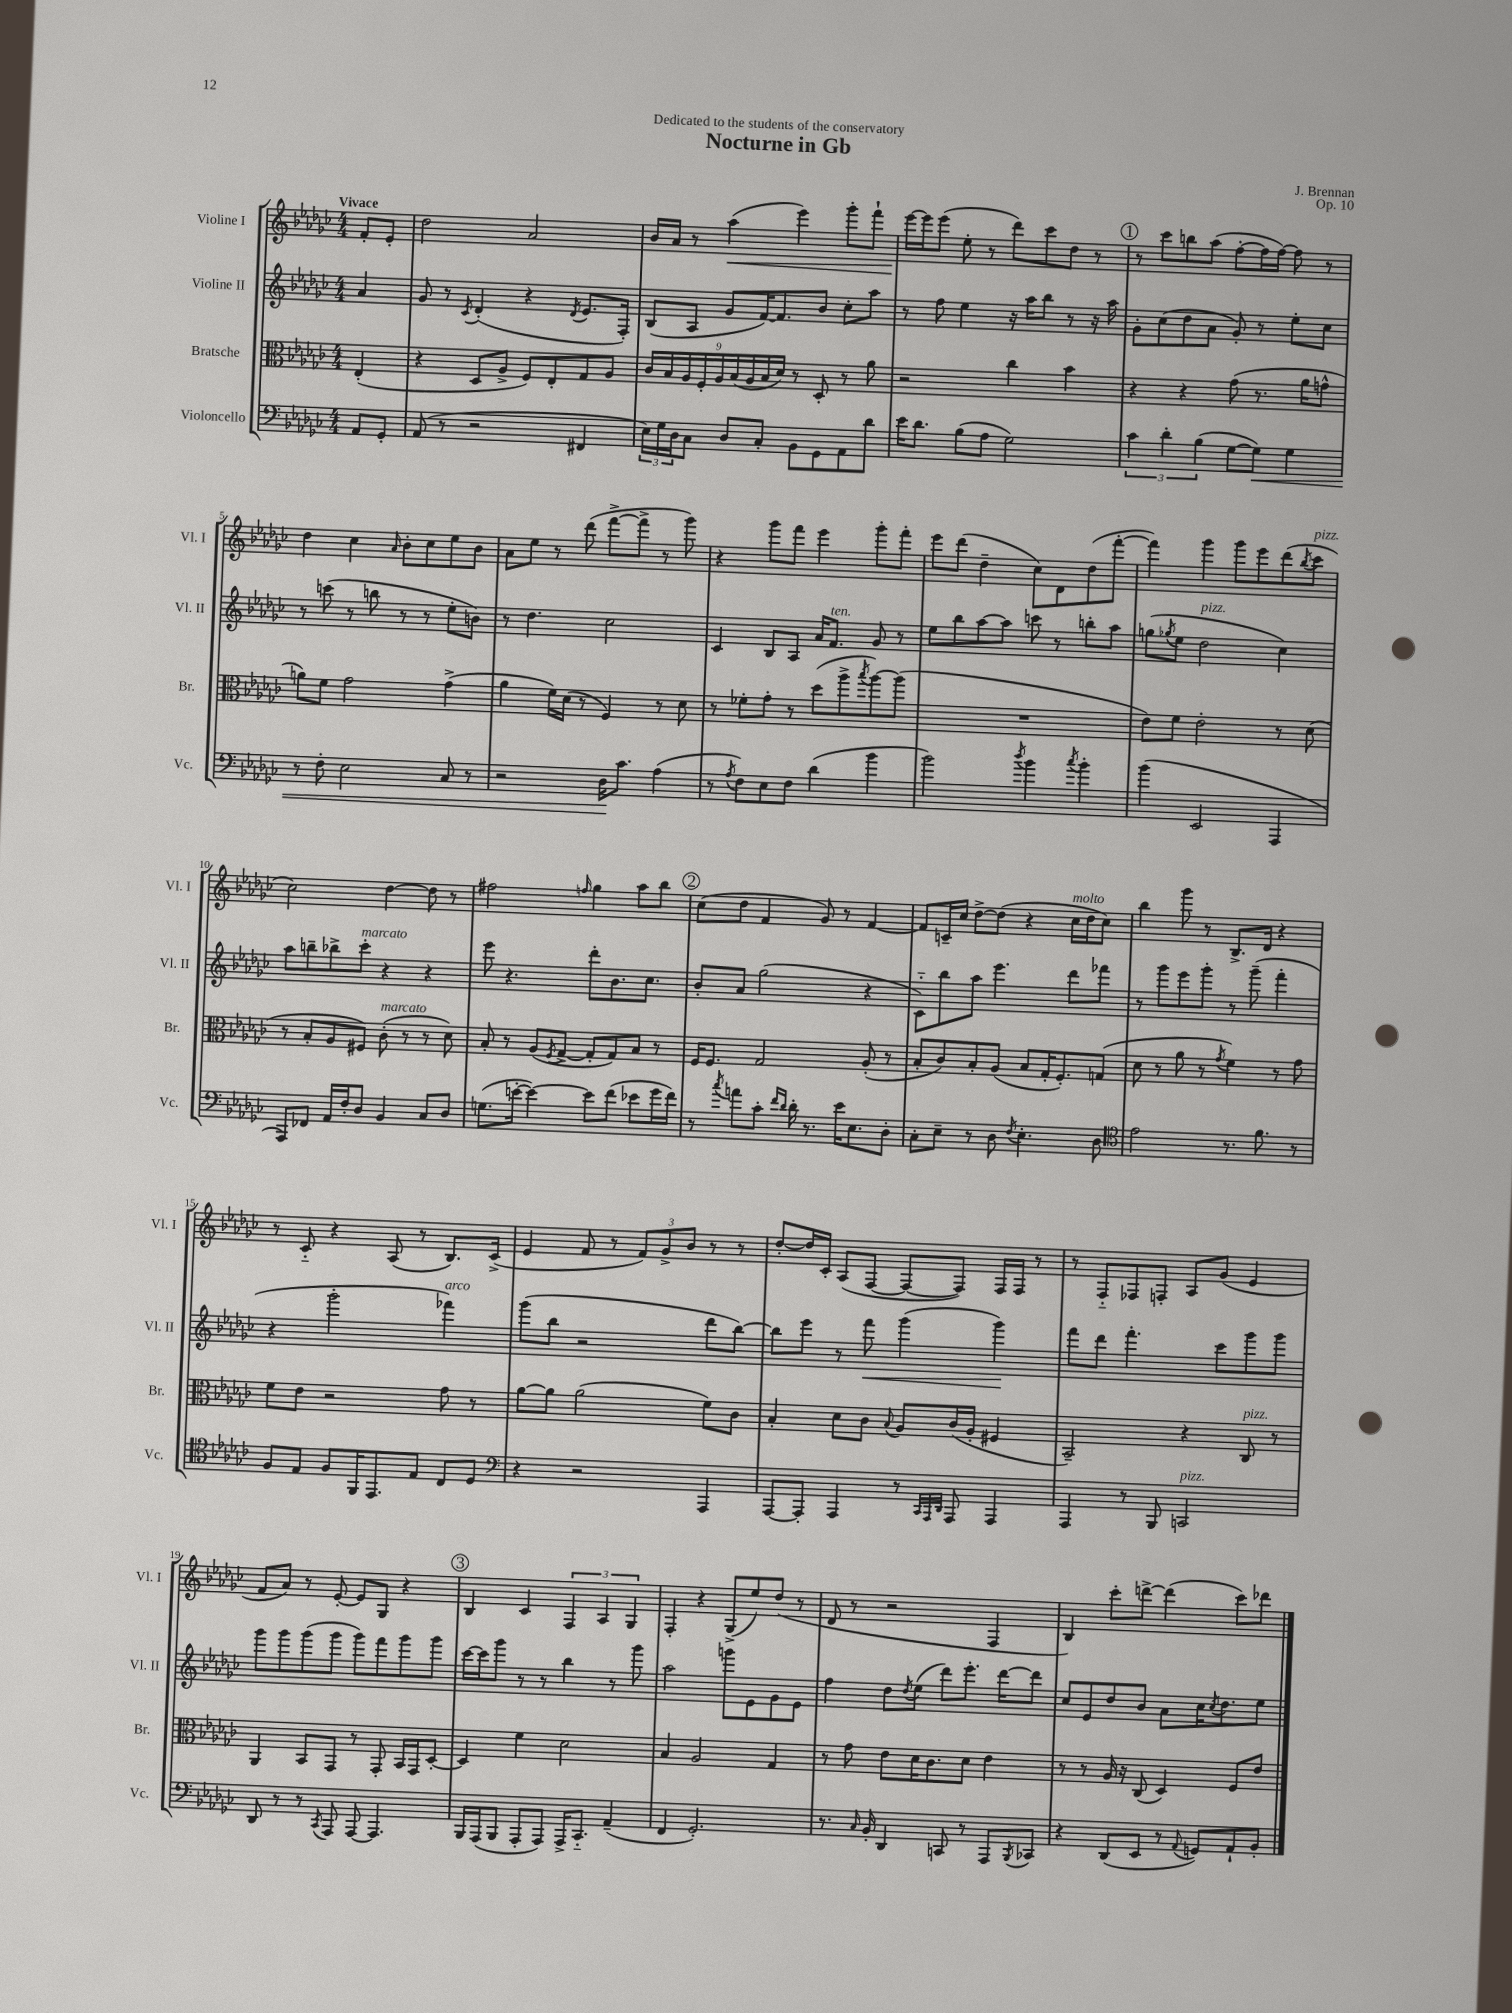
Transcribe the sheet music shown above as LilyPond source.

\header { title = "Nocturne in Gb" composer = "J. Brennan" dedication = "Dedicated to the students of the conservatory" opus = "Op. 10" }
<<
\new StaffGroup <<
\new Staff = "s0" \with { instrumentName = "Violine I" shortInstrumentName = "Vl. I" } {
    \clef treble \key ges \major \numericTimeSignature \time 4/4 \partial 4 \tempo "Vivace"
    f'8-. ees'8-. |
    des''2 aes'2 |
    bes'16 aes'16 r8 aes''4\<( ees'''4) ges'''8-. f'''8-! |
    ees'''16~\! ees'''16 ees'''8( ees''8-. r8 des'''8) ces'''8 des''8 r8 |
    \mark \markup { \circle "1" } r8 ces'''8 b''8 aes''8( f''8~-. f''16 f''16~) f''8 r8 |
    des''4 ces''4 \grace { aes'16 } bes'8-. ces''8 ees''8 bes'8 |
    aes'8 ees''8 r8 des'''8( f'''8~-> f'''8-> r8 ges'''8) |
    r4 ges'''8 f'''8 ees'''4 ges'''8-. f'''8-. |
    ees'''8 des'''8( des''4-- ces''8) des'8 des''8( f'''8~-. |
    f'''4) ges'''4 ges'''8 ees'''8 des'''8( \acciaccatura { bes''8 } ces'''8^\markup { \italic "pizz." } |
    ces''2) des''4~ des''8 r8 |
    fis''2 \grace { f''16 } ges''4 aes''8 bes''8 |
    \mark \markup { \circle "2" } ces''8( des''8 f'4 ges'8) r8 f'4~ |
    f'8 c'16-- ces''16 des''8~-> des''8( r4 ces''16^\markup { \italic "molto" } des''16 ces''8) |
    bes''4 ges'''8 r8 bes8.-> des'16 r4 |
    r8 ces'8-_ r4 aes8( r8 bes8.) ces'16->( |
    ees'4 f'8 r8 \tuplet 3/2 { f'8) ges'8-> bes'8 } r8 r8 |
    des''8~-. des''16 ces'16-. aes8( f8~ f8~ f8) f16 f16 r8 |
    r8 f8-_ fes8 f8-. aes8 ges'8( ees'4 |
    f'8 aes'8) r8 ees'8~-. ees'8 ges8 r4 |
    \mark \markup { \circle "3" } bes4 ces'4 \tuplet 3/2 { f4 aes4 ges4 } |
    f4-. r4 ges8->( ees''8) des''8( r8 |
    des'8 r8 r2 f4 |
    bes4) ces'''8-. d'''8~-> d'''4( ces'''8) des'''8 \bar "|." |
}
\new Staff = "s1" \with { instrumentName = "Violine II" shortInstrumentName = "Vl. II" } {
    \clef treble \key ges \major \numericTimeSignature \time 4/4 \partial 4
    aes'4 |
    ges'8 r8 \acciaccatura { ces'8 } des'4-.( r4 \acciaccatura { des'8 } ees'8. f16-.) |
    bes8( aes8 ges'8 f'16~) f'8. bes'8 ces''8-. aes''8 |
    r8 f''8 ees''4 r16 aes''16 bes''8 r8 r16 aes''16 |
    \mark \markup { \circle "1" } ges'8-. ces''8( des''8 aes'8 ges'8-.) r8 ees''8-. ces''8 |
    r8 c'''8( r8 b''8 r8 r8 ees''8-. b'8) |
    r8 des''4. ces''2 |
    ces'4 bes8 aes8 aes'16 f'8.^\markup { \italic "ten." } ges'8 r8 |
    ees''8 bes''8 aes''8~ aes''8 c'''8 r8 b''8-. aes''8 |
    g''8( \acciaccatura { ges''8 } ees''8 des''2^\markup { \italic "pizz." } ces''4) |
    aes''8 b''8-- bes''8-> ces'''8-.^\markup { \italic "marcato" } r4 r4 |
    ees'''8 r4. des'''8-. bes'8. ces''8. |
    \mark \markup { \circle "2" } bes'8-. aes'8 ges''2( r4 |
    ces'8-_) bes''8 aes''8 ees'''4. des'''8 fes'''8 |
    r8 ges'''8 ees'''8 ges'''8-. r8 ges'''8--( f'''4-. |
    r4 ges'''2-. fes'''4^\markup { \italic "arco" }) |
    ges'''8( bes''8 r2 des'''8 bes''8~) |
    bes''8 ees'''8 r8 f'''8\< ges'''4( ges'''4\!) |
    f'''8 des'''8 f'''4.-. ces'''8 ges'''8 ges'''8 |
    ges'''8 ges'''8 ges'''8( ges'''8 ges'''8) f'''8 ges'''8 ges'''8 |
    \mark \markup { \circle "3" } ces'''16~ ces'''16 ges'''8 r8 r8 bes''4 r8 ges'''8 |
    aes''2 g'''8 ees'8 ges'8 ees'8 |
    f''4 des''8 \acciaccatura { des''8 } ees''8( des'''8) ees'''8.-. des'''16~ des'''8 |
    ces''8 ees'8 des''8 bes'8 aes'8 ces''16 \acciaccatura { ces''8 } des''8. ees''8 \bar "|." |
}
\new Staff = "s2" \with { instrumentName = "Bratsche" shortInstrumentName = "Br." } {
    \clef alto \key ges \major \numericTimeSignature \time 4/4 \partial 4
    ees4-.( |
    r4 des8 aes8-> f8) ees8-. ges8 aes8 |
    \tuplet 9/8 { ces'16 bes16 aes16 f16-. aes16 bes16( aes16 bes16 des'16) } r8 des8-. r8 aes'8 |
    r2 ces''4 bes'4 |
    \mark \markup { \circle "1" } r4 r4 ges'8( r8. aes'16 g'8-^ |
    a'8) f'8 ges'2 ges'4->( |
    aes'4 f'16) des'16( r8 f4) r8 des'8 |
    r8 fes'8-. ges'8-. r8 des''8( aes''8-> \acciaccatura { bes''8 } aes''8~) aes''8( |
    R1 |
    ees'8) f'8 ees'2-. r8 des'8( |
    r8 bes8-. aes8 fis8) ces'8-.^\markup { \italic "marcato" }( r8 r8 des'8) |
    bes8-. r8 aes8( \acciaccatura { f8 } ges8~-> ges8-. ges8) bes8 r8 |
    \mark \markup { \circle "2" } f16 f8. ges2 aes8-.( r8 |
    bes8-. ces'8) bes8-. aes8( bes8 ges16-. f8.-.) g8( |
    des'8 r8 aes'8 r8 \acciaccatura { ges'8 } f'4) r8 ges'8 |
    f'8 ees'8 r2 ges'8 r8 |
    aes'8~ aes'8 aes'2( f'8) ces'8 |
    bes4-. des'8 ces'8 \appoggiatura { bes8 } aes8 ces'16( aes16-. fis4 |
    bes,2--) r4 ces8^\markup { \italic "pizz." } r8 |
    aes,4 bes,8 ges,8 r8 ges,8-. bes,16 ges,16 des8~-. |
    \mark \markup { \circle "3" } des4 f'4 des'2 |
    bes4 aes2 ges4 |
    r8 ges'8 ees'8 des'16 ces'8. des'8 ees'4 |
    r8 r8 aes16 r16 ces8( des4) f8 ees'8 \bar "|." |
}
\new Staff = "s3" \with { instrumentName = "Violoncello" shortInstrumentName = "Vc." } {
    \clef bass \key ges \major \numericTimeSignature \time 4/4 \partial 4
    aes,8 ges,8-. |
    aes,8( r8 r2 fis,4 |
    \tuplet 3/2 { ees16) ges16 des16 } ces8 des8 ces8-. bes,8 ges,8 aes,8 des'8 |
    ees'16 des'8. bes8( aes8 ges2) |
    \mark \markup { \circle "1" } \tuplet 3/2 { ces'4 des'4-. bes4( } ges8~ ges8\<) ges4 |
    r8 f8-. ees2 ces8 r8 |
    r2 des16\! ces'8. aes4( |
    r8 \acciaccatura { aes8 } f8) ees8 f8 des'4( bes'4 |
    bes'2) \acciaccatura { des''8 } bes'4 \acciaccatura { ces''8 } bes'4-. |
    bes'4( ees,2 aes,,4 |
    aes,,8) fes,8 aes,16 f16-. des8 bes,4 ces8 des8 |
    g8.( e'16~-. e'4~) e'8 f'8( ees'8 ges'16 f'16) |
    \mark \markup { \circle "2" } r8 \acciaccatura { ces''8 } a'8 ces'8-. \grace { f'16 des'16 } des'16-. r8. ees'16 ees8. des8-. |
    ces8-. ees8-- r8 des8 \acciaccatura { f8 } ees4.-. des8 |
    \clef tenor ees'2 r8. f'8. r8 |
    f8 ees8 f8 f,16 ees,8. ees8 ces8 des8 |
    \clef bass r4 r2 aes,,4 |
    aes,,8~ aes,,8-. aes,,4 r8 \grace { ces,32 aes,,32 des,32 } aes,,8 aes,,4 |
    aes,,4 r8 bes,,8 c,2^\markup { \italic "pizz." } |
    des,8 r8 r8 \acciaccatura { ces,8 } aes,,8 aes,,8~ aes,,4. |
    \mark \markup { \circle "3" } bes,,16 aes,,16( bes,,8 aes,,8-. aes,,8) aes,,16-> ces,8.-_ aes,4--( |
    f,4 ges,2.-.) |
    r8. \grace { ces16 } bes,16-. des,4 c,8 r8 aes,,8 \acciaccatura { bes,,8 } ces,8 |
    r4 des,8( ees,8 r8 \appoggiatura { aes,8 } g,8) aes,8-! bes,8-. \bar "|." |
}
>>
>>
